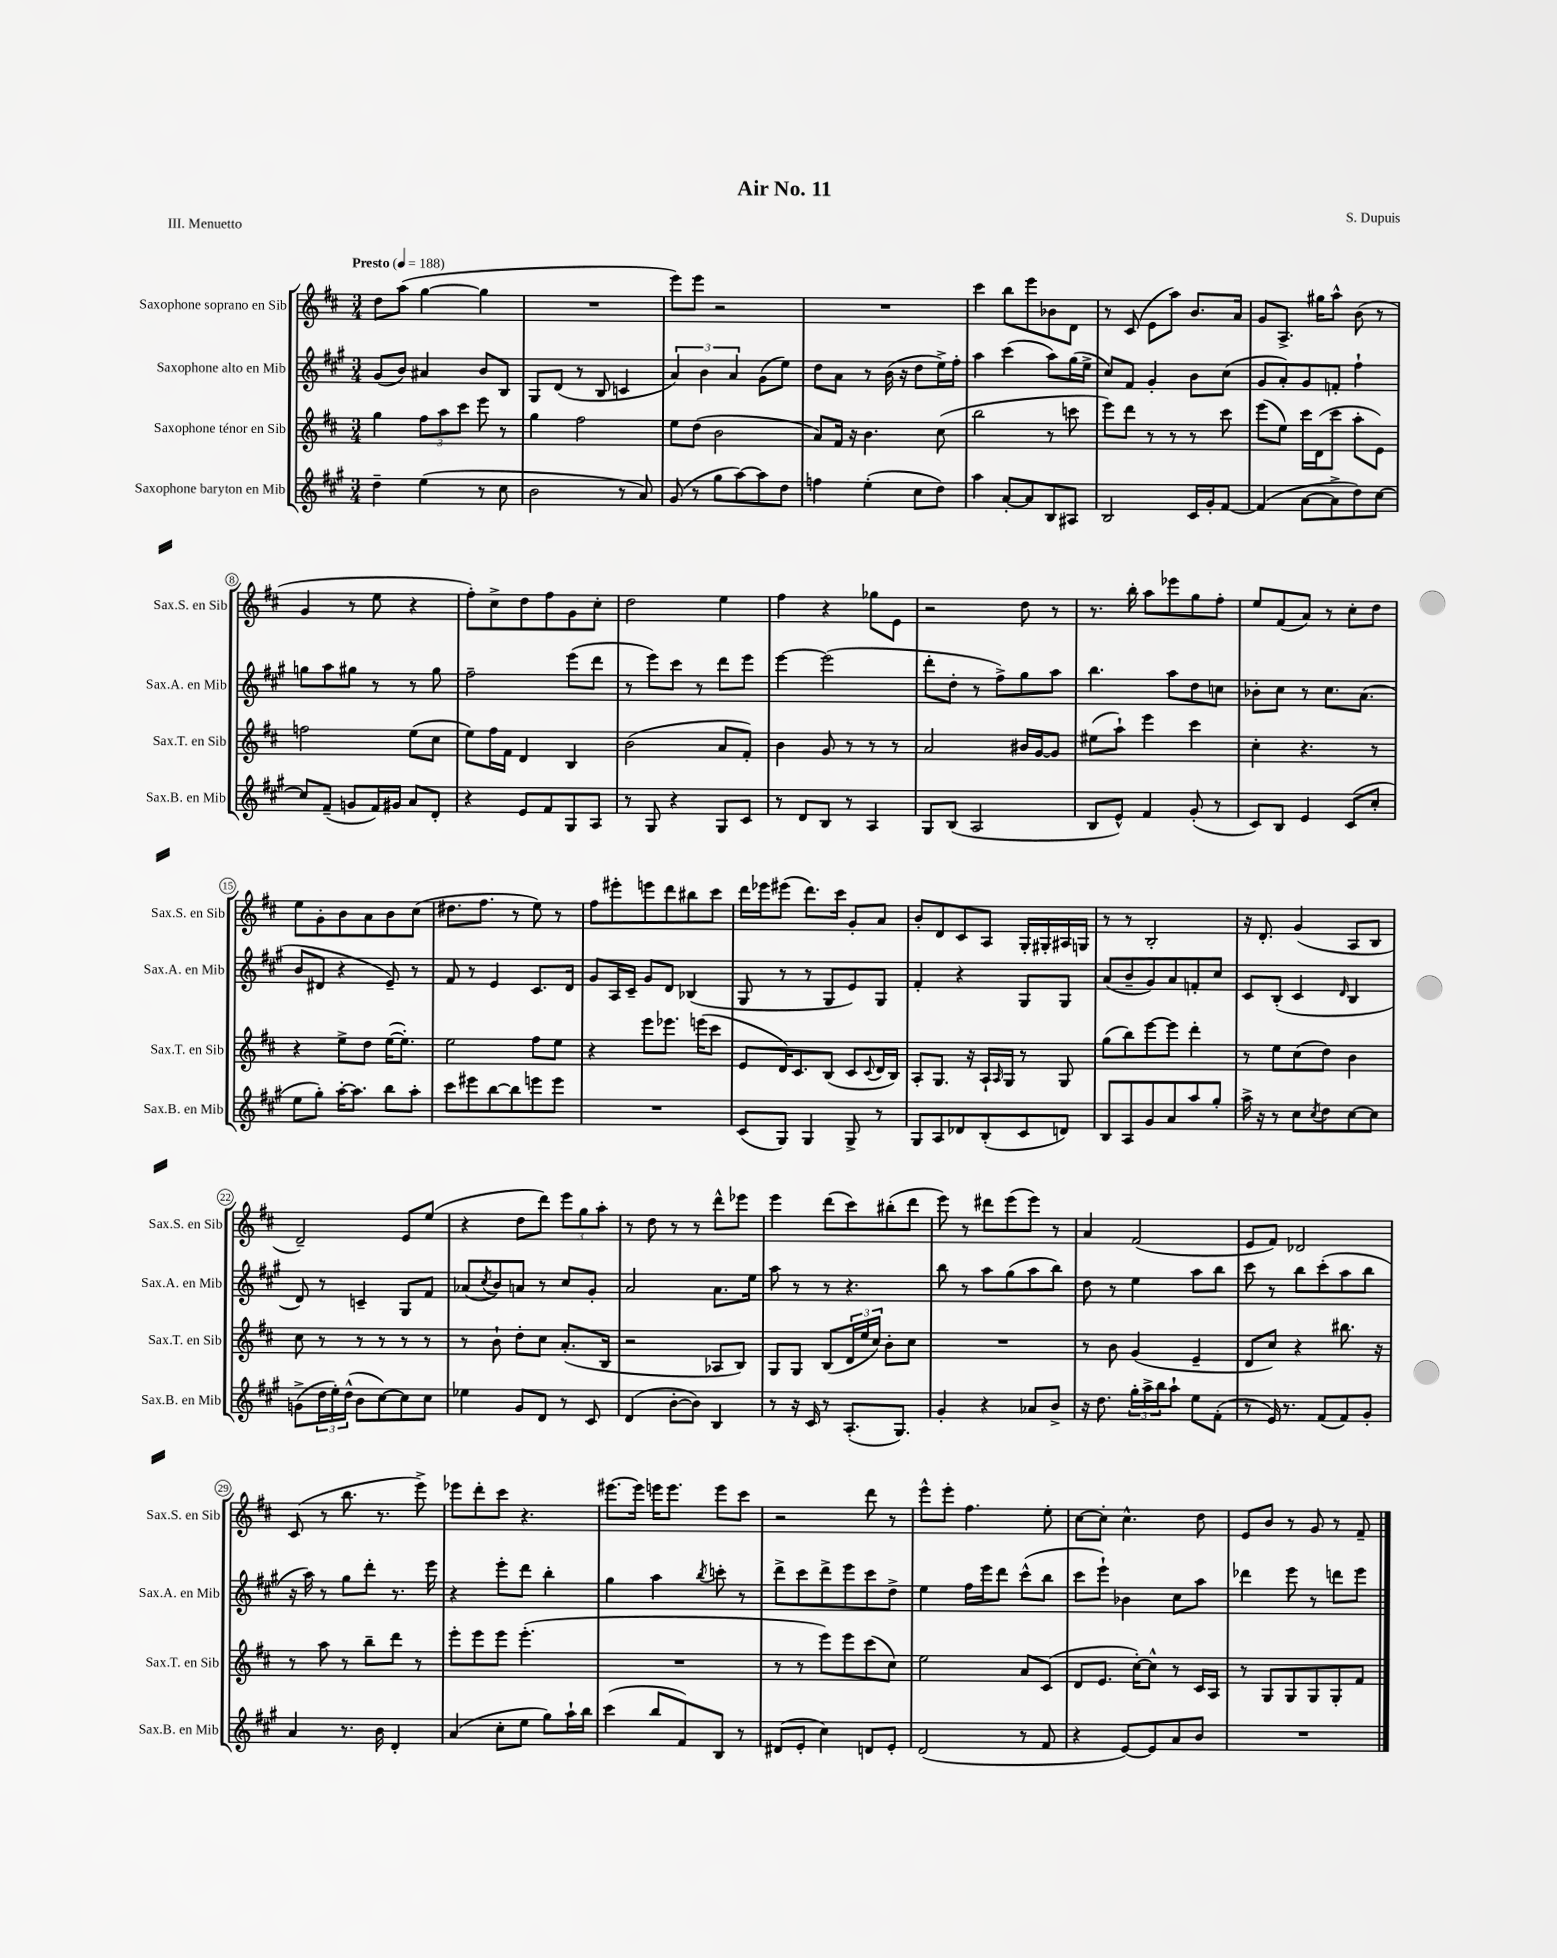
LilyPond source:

\header { title = "Air No. 11" composer = "S. Dupuis" piece = "III. Menuetto" }
<<
\new StaffGroup <<
\new Staff = "s0" \with { instrumentName = "Saxophone soprano en Sib" shortInstrumentName = "Sax.S. en Sib" } {
    \clef treble \key d \major \numericTimeSignature \time 3/4 \tempo "Presto" 4 = 188
    d''8 a''8( g''4~ g''4 |
    R2. |
    e'''8) e'''8 r2 |
    R2. |
    cis'''4 b''8 e'''8 bes'8 d'8 |
    r8 cis'8( e'8 a''8) b'8. a'16 |
    g'8 a8.-> gis''16 a''8-^ b'8( r8 |
    g'4 r8 e''8 r4 |
    fis''8-.) cis''8-> d''8 fis''8 g'8 cis''8-. |
    d''2 e''4 |
    fis''4 r4 ges''8 e'8 |
    r2 d''8 r8 |
    r8. b''16-. a''8 ees'''8 g''8 fis''8-. |
    e''8 fis'8( a'8) r8 cis''8-. d''8 |
    e''8 g'8-. b'8 a'8 b'8 cis''8( |
    dis''8. fis''8. r8 e''8) r8 |
    fis''8 eis'''8-. e'''8 d'''8 bis''8 cis'''8 |
    d'''16 ees'''16 eis'''8( d'''8.) cis'''16 g'8-. a'8 |
    b'8-. d'8 cis'8 a8 g16-. gis16-. ais16 g16 |
    r8 r8 b2-. |
    r16 d'8.-. g'4( a8 b8 |
    d'2--) e'8 e''8( |
    r4 d''8 d'''8) \tuplet 3/2 { e'''8 g''8 a''8-. } |
    r8 d''8 r8 r8 d'''8-^ ees'''8 |
    e'''4 d'''8( cis'''8) bis''8-.( d'''8 |
    e'''8) r8 dis'''8 e'''8( e'''8) r8 |
    a'4 fis'2( |
    e'8 fis'8) des'2 |
    cis'8( r8 b''8. r8. e'''8->) |
    ees'''8 d'''8-. cis'''8 r4. |
    eis'''8.~ eis'''16 e'''16 e'''8. e'''8 cis'''8 |
    r2 d'''8 r8 |
    e'''8-^ e'''8-. fis''4. e''8-. |
    cis''8~ cis''8-. cis''4.-^ d''8 |
    e'8 b'8 r8 g'8 r8 fis'8-- \bar "|." |
}
\new Staff = "s1" \with { instrumentName = "Saxophone alto en Mib" shortInstrumentName = "Sax.A. en Mib" } {
    \clef treble \key a \major \numericTimeSignature \time 3/4
    gis'8( b'8) ais'4 b'8 b8 |
    gis8 d'8( r8 b8 c'4 |
    \tuplet 3/2 { a'4) b'4 a'4 } gis'8( e''8) |
    d''8 a'8 r8 b'16( r16 d''8 e''16->) fis''16-. |
    a''4 cis'''4( a''8) gis''16( e''16-> |
    cis''8) fis'8 gis'4-. b'8 cis''8( |
    gis'8 a'8-.) gis'8 f'8-. fis''4-! |
    g''8 a''8 gis''8 r8 r8 gis''8 |
    fis''2-- e'''8( d'''8 |
    r8 e'''8) cis'''8 r8 d'''8 e'''8 |
    e'''4~ e'''2( |
    d'''8-. d''8-. r8 fis''8->) gis''8 a''8 |
    b''4. a''8 d''8 c''8 |
    bes'8-. cis''8 r8 cis''8. a'8.( |
    b'8 dis'8 r4 e'8--) r8 |
    fis'8 r8 e'4 cis'8. d'16 |
    gis'8 a16 cis'16-- gis'8 d'8 bes4( |
    gis8 r8 r8 gis8 e'8) gis8 |
    fis'4-. r4 gis8 gis8 |
    a'8( b'8-- gis'8) a'8 f'8-. cis''8 |
    cis'8 b8-.( cis'4 \grace { d'16 } b4 |
    d'8) r8 c'4-- gis8 fis'8 |
    aes'8( \acciaccatura { cis''8 } b'8) a'8 r8 cis''8 gis'8-. |
    a'2 a'8. e''16 |
    a''8 r8 r8 r4. |
    b''8 r8 a''8 gis''8( a''8 b''8) |
    d''8 r8 e''4 a''8 b''8 |
    cis'''8 r8 b''8 cis'''8-.( a''8 b''8 |
    r16 a''16) r8 gis''8 d'''8-. r8. e'''16 |
    r4 e'''8-. d'''8 b''4-. |
    gis''4 a''4 \acciaccatura { b''8 } c'''8-. r8 |
    d'''8-> cis'''8 d'''8-> e'''8 cis'''8 d''8-> |
    e''4 fis''16 e'''16 d'''8 cis'''8-^( b''8 |
    cis'''8 e'''8-!) bes'4 cis''8 a''8 |
    des'''4 e'''8 r8 d'''8 e'''8 \bar "|." |
}
\new Staff = "s2" \with { instrumentName = "Saxophone ténor en Sib" shortInstrumentName = "Sax.T. en Sib" } {
    \clef treble \key d \major \numericTimeSignature \time 3/4
    g''4 \tuplet 3/2 { fis''8 a''8 cis'''8 } e'''8 r8 |
    g''4 fis''2 |
    e''8 d''8( b'2 |
    a'8) fis'16 r16 b'4. cis''8( |
    b''2 r8 c'''8 |
    e'''8) d'''8 r8 r8 r8 cis'''8 |
    e'''8( e''8) cis'''16 d'16( cis'''8 a''8-. e'8) |
    f''2 e''8( cis''8 |
    e''8) fis''16 fis'16 d'4 b4 |
    b'2( a'8 fis'8-.) |
    b'4 g'8 r8 r8 r8 |
    a'2 bis'16 g'16~ g'8 |
    eis''8( a''8-!) e'''4 cis'''4 |
    cis''4-. r4. r8 |
    r4 e''8-> d''8 e''16~( e''8.-.) |
    e''2 fis''8 e''8 |
    r4 e'''8 ees'''8. e'''16( cis'''8 |
    e'8 d'16) cis'8. b8( cis'8 \appoggiatura { cis'8 } d'16 b16) |
    a8-. g8. r16 a16-! \grace { a16 } g16 r8 g8 |
    g''8( b''8) e'''8~ e'''8 d'''4-. |
    r8 e''8 cis''8( d''8) b'4 |
    cis''8 r8 r8 r8 r8 r8 |
    r8 b'8-! d''8-. cis''8 a'8.-.( b16 |
    r2 aes8 b8) |
    g8 g8 b8( \tuplet 3/2 { d'16 e''16 cis''16) } b'8-. cis''8 |
    R2. |
    r8 b'8 g'4( e'4-- |
    d'8 cis''8) r4 bis''8. r16 |
    r8 a''8 r8 b''8-- d'''8 r8 |
    e'''8-. e'''8 e'''8 e'''4.-.( |
    R2. |
    r8 r8 e'''8) e'''8 cis'''8( cis''8) |
    e''2 a'8 cis'8( |
    d'8 e'8. cis''16~-.) cis''8-^ r8 cis'16 a16 |
    r8 g8 g8 g8 g8-. fis'8 \bar "|." |
}
\new Staff = "s3" \with { instrumentName = "Saxophone baryton en Mib" shortInstrumentName = "Sax.B. en Mib" } {
    \clef treble \key a \major \numericTimeSignature \time 3/4
    d''4-- e''4( r8 cis''8 |
    b'2 r8 a'8) |
    gis'8( r8 gis''8 a''8~) a''8 d''8 |
    f''4 e''4-.( cis''8 d''8) |
    a''4 a'8~-. a'8 b8 ais8 |
    b2 cis'16 gis'16-. fis'8~ |
    fis'4( a'8~ a'8-> d''8) cis''8~ |
    cis''8 fis'8--( g'8 fis'16) gis'16 a'8 d'8-. |
    r4 e'8 fis'8 gis8 a8 |
    r8 gis8 r4 gis8 cis'8 |
    r8 d'8 b8 r8 a4 |
    gis8 b8( a2 |
    b8 e'8-^) fis'4 gis'8-.( r8 |
    cis'8) b8 e'4 cis'8( cis''8-. |
    e''8 gis''8-.) a''16~-. a''8. b''8 a''8-. |
    cis'''8 eis'''8 b''8~ b''8 e'''8 e'''8 |
    R2. |
    cis'8( gis8) gis4 gis8-> r8 |
    gis8 a8 des'8 b8-.( cis'8 d'8) |
    b8 a8 gis'8 a'8 a''8 gis''8-. |
    a''16-> r16 r8 cis''8 \acciaccatura { cis''8 } d''8 cis''8~ cis''8 |
    g'8->( \tuplet 3/2 { d''16 e''16-.) d''16-^( } b'8 cis''8~) cis''8 cis''8 |
    ees''4 gis'8 d'8 r8 cis'8 |
    d'4( b'8~-. b'8) b4 |
    r8 r16 cis'16 r8 a8.-.( gis8.) |
    gis'4-. r4 aes'8 b'8-> |
    r16 d''8. \tuplet 3/2 { gis''16-. a''16-> b''16 } a''8-! e''8 fis'8-.( |
    r8 e'16) r8. fis'8( fis'8) gis'8-. |
    a'4 r8. b'16 d'4-. |
    a'4( cis''8-. e''8 gis''8) a''16-! b''16 |
    cis'''4( b''8 fis'8) b8 r8 |
    dis'8( e'8-. cis''4) d'8 e'8-. |
    d'2( r8 fis'8 |
    r4 e'8~) e'8 a'8 b'8 |
    R2. \bar "|." |
}
>>
>>
\layout { \context { \Score \override BarNumber.stencil = #(make-stencil-circler 0.1 0.3 ly:text-interface::print) } }
